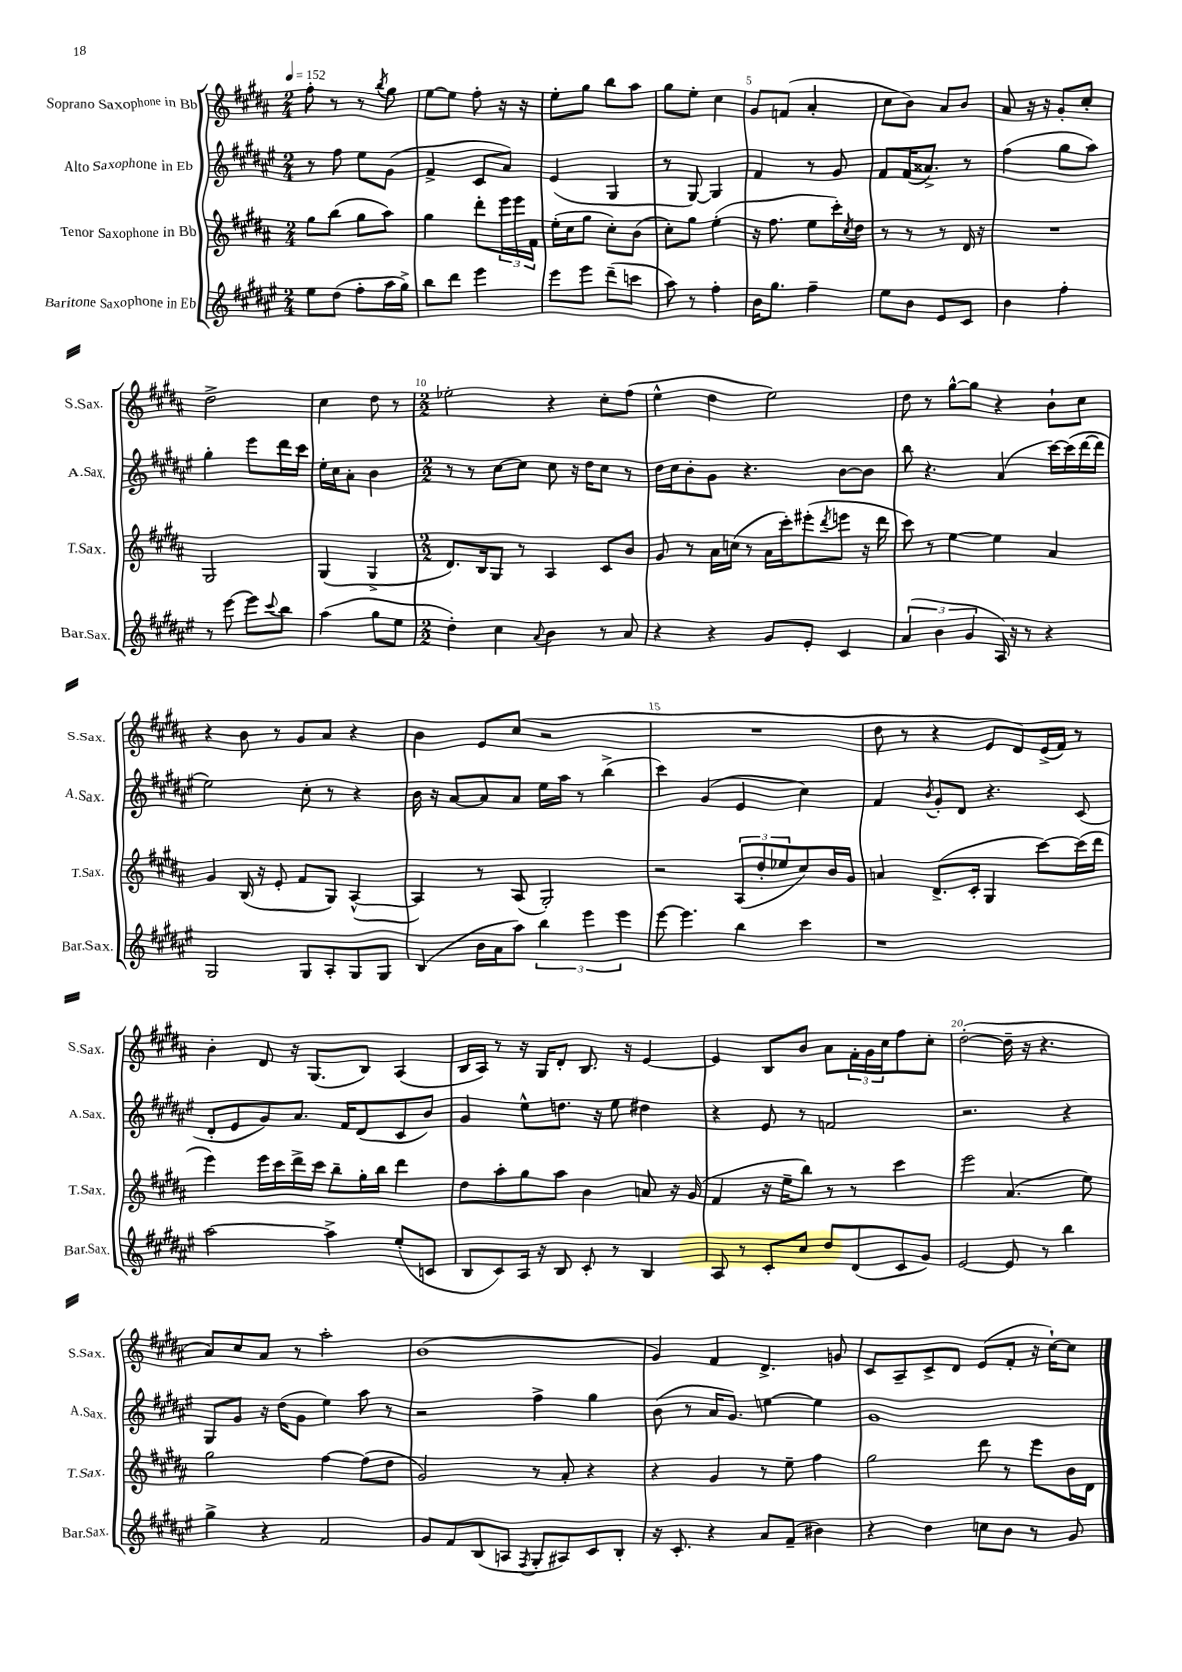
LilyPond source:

<<
\new StaffGroup <<
\new Staff = "s0" \with { instrumentName = "Soprano Saxophone in Bb" shortInstrumentName = "S.Sax." } {
    \clef treble \key b \major \numericTimeSignature \time 2/4 \tempo 4 = 152
    fis''8-. r8 r8 \acciaccatura { b''8 } gis''8 |
    e''8~ e''8 fis''8-. r16 r16 |
    e''8-. gis''8 b''8 ais''8 |
    gis''8 e''8-. cis''4 |
    gis'8 f'8( ais'4-. |
    cis''8 b'8) ais'8 b'8 |
    ais'8 r16 r16 gis'8-. cis''8-. |
    dis''2-> |
    cis''4 dis''8 r8 |
    \numericTimeSignature \time 2/2 ees''2-. r4 cis''8-. fis''8( |
    e''4-^ dis''4 e''2) |
    dis''8 r8 gis''8~-^ gis''8 r4 b'8-! cis''8 |
    r4 b'8 r8 gis'8 ais'8 r4 |
    b'4 e'8 cis''8( r2 |
    R1 |
    dis''8 r8 r4 e'8 dis'8) e'16->( fis'16) r8 |
    b'4-. dis'8 r16 gis8.( b8) ais4( |
    b16 ais16) r8 r16 gis16 dis'8-. b8. r16 e'4~ |
    e'4 b8 b'8 ais'8 \tuplet 3/2 { fis'16-. gis'16 cis''16 } fis''8 cis''8-. |
    dis''2~-.( dis''16-- r16 r4. |
    ais'8) cis''8 ais'8 r8 ais''2-. |
    b'1( |
    gis'4) fis'4 dis'4.-> g'8 |
    cis'8 ais8-- cis'8-> dis'8 e'8( fis'8-. r16 cis''16~-!) cis''8 \bar "|." |
}
\new Staff = "s1" \with { instrumentName = "Alto Saxophone in Eb" shortInstrumentName = "A.Sax." } {
    \clef treble \key fis \major \numericTimeSignature \time 2/4
    r8 fis''8 eis''8 gis'8( |
    fis'4-> cis'8 ais'8) |
    eis'4( gis4 |
    r8 gis8~) gis4 |
    fis'4 r8 gis'8 |
    fis'8 fis'16( aisis'8.->) r8 |
    fis''4( gis''8 ais''8) |
    gis''4-. eis'''8 dis'''16 cis'''16 |
    eis''16-. cis''16 ais'8-. b'4 |
    \numericTimeSignature \time 2/2 r8 r8 cis''8~ cis''8 cis''8 r16 dis''16 cis''8 r8 |
    dis''16 cis''16 b'8-. gis'8 r4. b'8~ b'8 |
    b''8 r4. ais'4( cis'''16~) cis'''16( dis'''16~ dis'''16 |
    eis''2) cis''8-. r8 r4 |
    b'16 r16 ais'8~ ais'8 ais'8 eis''16 ais''16 r8 b''4->( |
    cis'''4) gis'4( eis'4 cis''4) |
    fis'4 \acciaccatura { b'8 } gis'8-. dis'8 r4. cis'8( |
    dis'8-. eis'8 gis'8) ais'8. fis'16 dis'8( cis'8 b'8) |
    gis'4 eis''8-^ d''8. r16 eis''8 dis''4 |
    r4 eis'8 r8 f'2 |
    r2. r4 |
    gis8 gis'8 r16 dis''16( gis'8 eis''4) ais''8 r8 |
    r2 fis''4-> gis''4 |
    b'8( r8 ais'16 gis'8.) e''4~ e''4 |
    gis'1 \bar "|." |
}
\new Staff = "s2" \with { instrumentName = "Tenor Saxophone in Bb" shortInstrumentName = "T.Sax." } {
    \clef treble \key b \major \numericTimeSignature \time 2/4
    gis''8 b''8( gis''8 ais''8) |
    gis''4 dis'''8-. \tuplet 3/2 { e'''16 e'''16 fis'16 } |
    e''16-.( cis''16 gis''8 cis''8-.) b'8( |
    cis''8-.) gis''8 e''4-.( |
    r16 fis''8. e''8 cis'''16-.) \acciaccatura { cis''8 } dis''16 |
    r8 r8 r8 dis'16 r16 |
    R2 |
    gis2 |
    gis4( gis4-> |
    \numericTimeSignature \time 2/2 dis'8.) b16 gis8 r8 ais4 cis'8 b'8 |
    gis'8 r8 ais'16 c''16( r8 ais'16 cis'''16-.) eis'''8-.( \acciaccatura { dis'''8 } e'''8 r16 dis'''16 |
    cis'''8) r8 e''4~ e''4 ais'4 |
    gis'4 b16( r16 e'8-. fis'8 gis8) ais4~-^( |
    ais4) r8 ais8( gis2-.) |
    r2 \tuplet 3/2 { ais8( dis''8-. ees''8 } cis''8) b'16 gis'16 |
    a'4 dis'8.->( cis'16-. gis4 cis'''8~) cis'''16( dis'''16 |
    e'''4) e'''16 cis'''16 dis'''16-> cis'''16 b''8-- gis''16-. b''16 dis'''4 |
    dis''8 ais''8-. gis''8 ais''8 b'4 a'8 r16 gis'16( |
    fis'4 r16 e''16-- b''8) r8 r8 cis'''4 |
    e'''2 ais'4.( e''8) |
    gis''2 fis''4~ fis''8( dis''8 |
    gis'2) r8 ais'8-. r4 |
    r4 gis'4 r8 e''8-- fis''4 |
    gis''2 dis'''8 r8 e'''8 b'16 dis'16 \bar "|." |
}
\new Staff = "s3" \with { instrumentName = "Baritone Saxophone in Eb" shortInstrumentName = "Bar.Sax." } {
    \clef treble \key fis \major \numericTimeSignature \time 2/4
    eis''8 dis''8( fis''8-. ais''16 gis''16->) |
    b''8 dis'''8 eis'''4 |
    eis'''8 eis'''8 dis'''8--( c'''8 |
    ais''8) r8 fis''4-. |
    b'16 gis''8. fis''4-- |
    eis''8 b'8 eis'8 cis'8 |
    b'4 fis''4-. |
    r8 eis'''8~ eis'''8 \appoggiatura { cis'''8 } b''8 |
    ais''4( gis''8 eis''8 |
    \numericTimeSignature \time 2/2 dis''4-.) cis''4 \appoggiatura { ais'8 } b'4 r8 ais'8 |
    r4 r4 gis'8 eis'8-. cis'4 |
    \tuplet 3/2 { ais'4( b'4 gis'4 } ais16) r16 r8 r4 |
    gis2 gis8 ais8-. gis8 gis8 |
    b4( b'16 ais'16 ais''8) \tuplet 3/2 { b''4 eis'''4 eis'''4 } |
    eis'''8~ eis'''4. b''4 cis'''4 |
    r1 |
    ais''2~ ais''4-> eis''8-.( c'8 |
    b8 cis'8) ais16 r16 b8 cis'8-. r8 b4 |
    ais8 r8 cis'8-. cis''8 dis''8 dis'8( cis'8 gis'8) |
    eis'2~ eis'8 r8 b''4 |
    gis''4-> r4 fis'2 |
    gis'8 fis'8 b8( a8 \acciaccatura { fis8 } gis8-. ais8) cis'8 b8-. |
    r16 cis'8.-. r4 ais'8 fis'8--( bis'4) |
    r4 dis''4 c''8 b'8 r8 gis'8 \bar "|." |
}
>>
>>
\layout { \context { \Score \override BarNumber.break-visibility = ##(#f #t #t) barNumberVisibility = #(every-nth-bar-number-visible 5) } }
